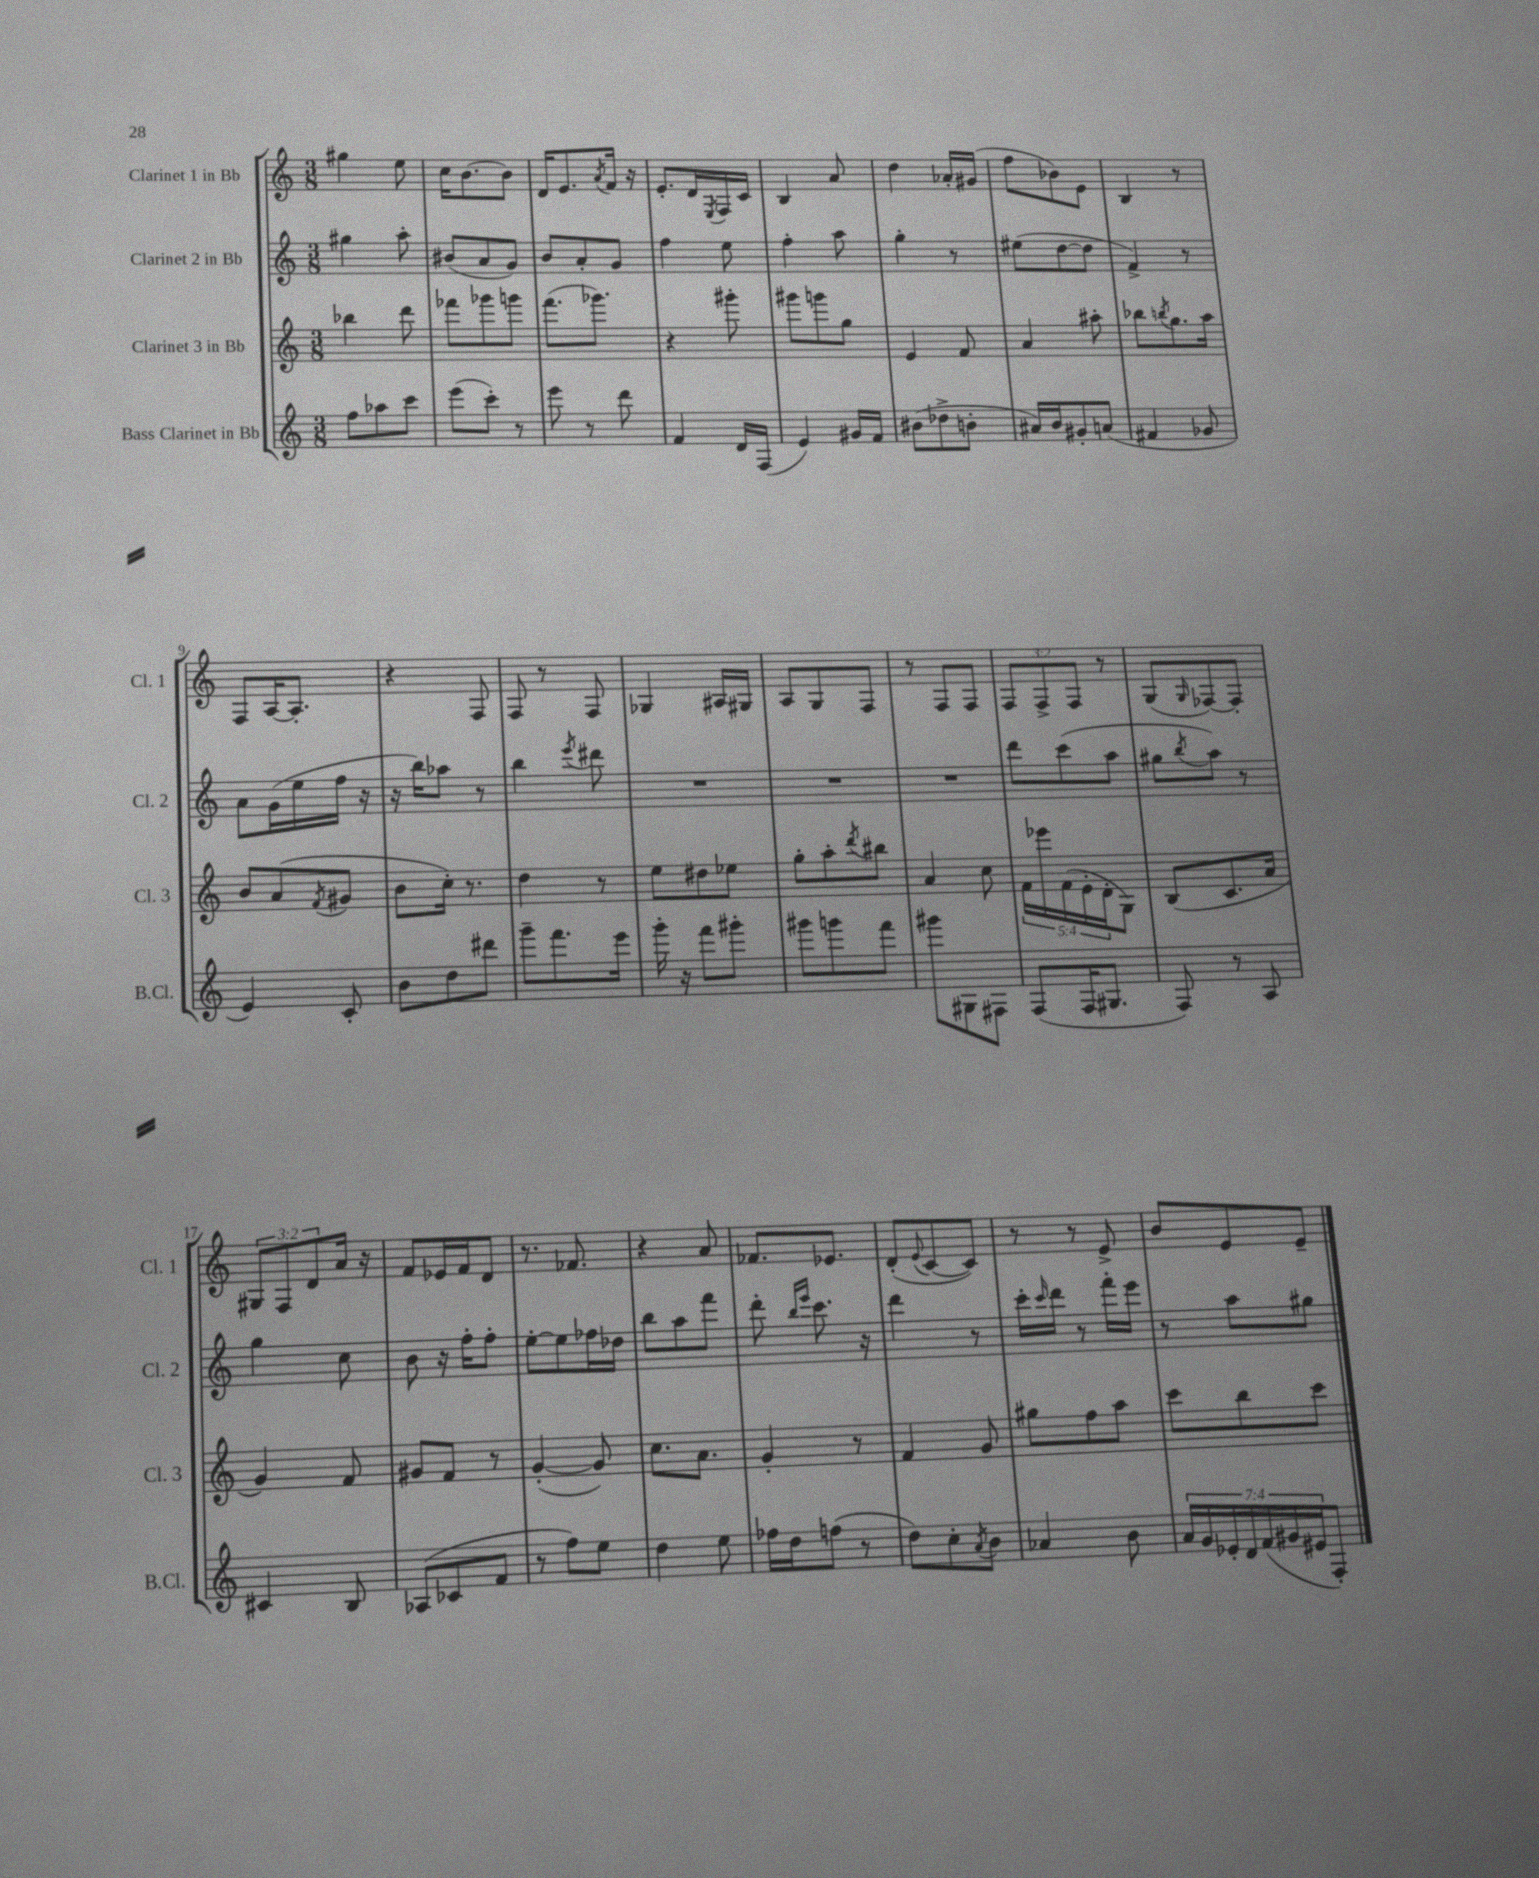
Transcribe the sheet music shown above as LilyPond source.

<<
\new StaffGroup <<
\new Staff = "s0" \with { instrumentName = "Clarinet 1 in Bb" shortInstrumentName = "Cl. 1" } {
    \clef treble \key c \major \numericTimeSignature \time 3/8 \override Staff.TupletNumber.text = #tuplet-number::calc-fraction-text
    gis''4 e''8 |
    c''16 b'8.~ b'8 |
    d'16 e'8. \acciaccatura { a'8 } f'16 r16 |
    e'8.-. d'16 \acciaccatura { e8 } f16 c'16 |
    b4 a'8 |
    d''4 aes'16-. gis'16( |
    f''8 bes'8) e'8 |
    b4 r8 |
    f8 a16~ a8.-. |
    r4 f8 |
    f8 r8 f8 |
    ges4 ais16 gis16 |
    a8 g8 f8 |
    r8 f8 f8 |
    \tuplet 3/2 { f8 f8-> f8 } r8 |
    g8( \grace { g16 } fes8~) fes8-. |
    \tuplet 3/2 { gis8 f8 d'8 } a'16 r16 |
    f'8 ees'16 f'16 d'8 |
    r8. fes'8. |
    r4 a'8 |
    fes'8. ees'8. |
    d'8-.( \appoggiatura { e'8 } c'8~ c'8) |
    r8 r8 e'8-> |
    b'8 e'8 e'8-- \bar "|." |
}
\new Staff = "s1" \with { instrumentName = "Clarinet 2 in Bb" shortInstrumentName = "Cl. 2" } {
    \clef treble \key c \major \numericTimeSignature \time 3/8
    gis''4 a''8-. |
    bis'8( a'8 g'8) |
    b'8 a'8-. g'8 |
    f''4 e''8 |
    f''4-. a''8 |
    g''4-. r8 |
    eis''8( d''8~ d''8 |
    f'4->) r8 |
    a'8 g'16( e''16 f''16 r16 |
    r16 b''16) aes''8 r8 |
    b''4 \acciaccatura { e'''8 } dis'''8 |
    R4. |
    R4. |
    R4. |
    d'''8 c'''8( a''8 |
    gis''8 \acciaccatura { b''8 } a''8) r8 |
    g''4 c''8 |
    b'8 r16 f''16-. f''8-. |
    e''8~-. e''8 fes''16 des''16 |
    b''8 a''8 f'''8 |
    d'''8-. \grace { b''16 e'''16 } c'''8. r16 |
    d'''4 r8 |
    c'''16-. \grace { c'''16 } d'''16 r8 f'''16-. e'''16 |
    r8 a''8 gis''8 \bar "|." |
}
\new Staff = "s2" \with { instrumentName = "Clarinet 3 in Bb" shortInstrumentName = "Cl. 3" } {
    \clef treble \key c \major \numericTimeSignature \time 3/8 \override Staff.TupletNumber.text = #tuplet-number::calc-fraction-text
    bes''4 d'''8 |
    fes'''8 ges'''8 g'''8 |
    f'''8.( ges'''8.) |
    r4 gis'''8-. |
    gis'''8 g'''8 g''8 |
    e'4 f'8 |
    a'4 ais''8-. |
    bes''8 \acciaccatura { b''8 } g''8. a''16 |
    b'8 a'8( \acciaccatura { f'8 } gis'8 |
    b'8 c''16-.) r8. |
    d''4 r8 |
    e''8 dis''8 ees''8 |
    g''8-. a''8-. \acciaccatura { d'''8 } bis''8 |
    a'4 c''8 |
    \tuplet 5/4 { f'16 ees'''16 f'16( e'16-. d'16-. } g8) |
    b8( c'8. a'16 |
    g'4) f'8 |
    gis'8 f'8 r8 |
    g'4~-.( g'8) |
    c''8. a'8. |
    g'4-. r8 |
    f'4 g'8 |
    gis''8 f''8 a''8 |
    c'''8 b''8 c'''8 \bar "|." |
}
\new Staff = "s3" \with { instrumentName = "Bass Clarinet in Bb" shortInstrumentName = "B.Cl." } {
    \clef treble \key c \major \numericTimeSignature \time 3/8 \override Staff.TupletNumber.text = #tuplet-number::calc-fraction-text
    f''8 aes''8 c'''8 |
    e'''8( c'''8-.) r8 |
    e'''8 r8 d'''8 |
    f'4 d'16 f16( |
    e'4) gis'16 f'16 |
    bis'8( des''8-> b'8-. |
    ais'16) b'16 gis'8-. a'8( |
    fis'4 ges'8 |
    e'4) c'8-. |
    b'8 d''8 dis'''8 |
    g'''8-- f'''8. e'''16 |
    g'''16-. r16 f'''8 gis'''8-. |
    gis'''8 g'''8 f'''8 |
    gis'''8 gis8 fis8 |
    f8( f16 gis8. |
    f8) r8 a8 |
    cis'4 b8 |
    aes8( ces'8 f'8 |
    r8 f''8) e''8 |
    d''4 e''8 |
    fes''16 d''16 f''8( r8 |
    d''8) c''8-. \acciaccatura { a'8 } b'8 |
    aes'4 b'8 |
    \tuplet 7/4 { a'16 g'16 ees'16-. d'16 f'16( gis'16 eis'16 } f8-.) \bar "|." |
}
>>
>>
